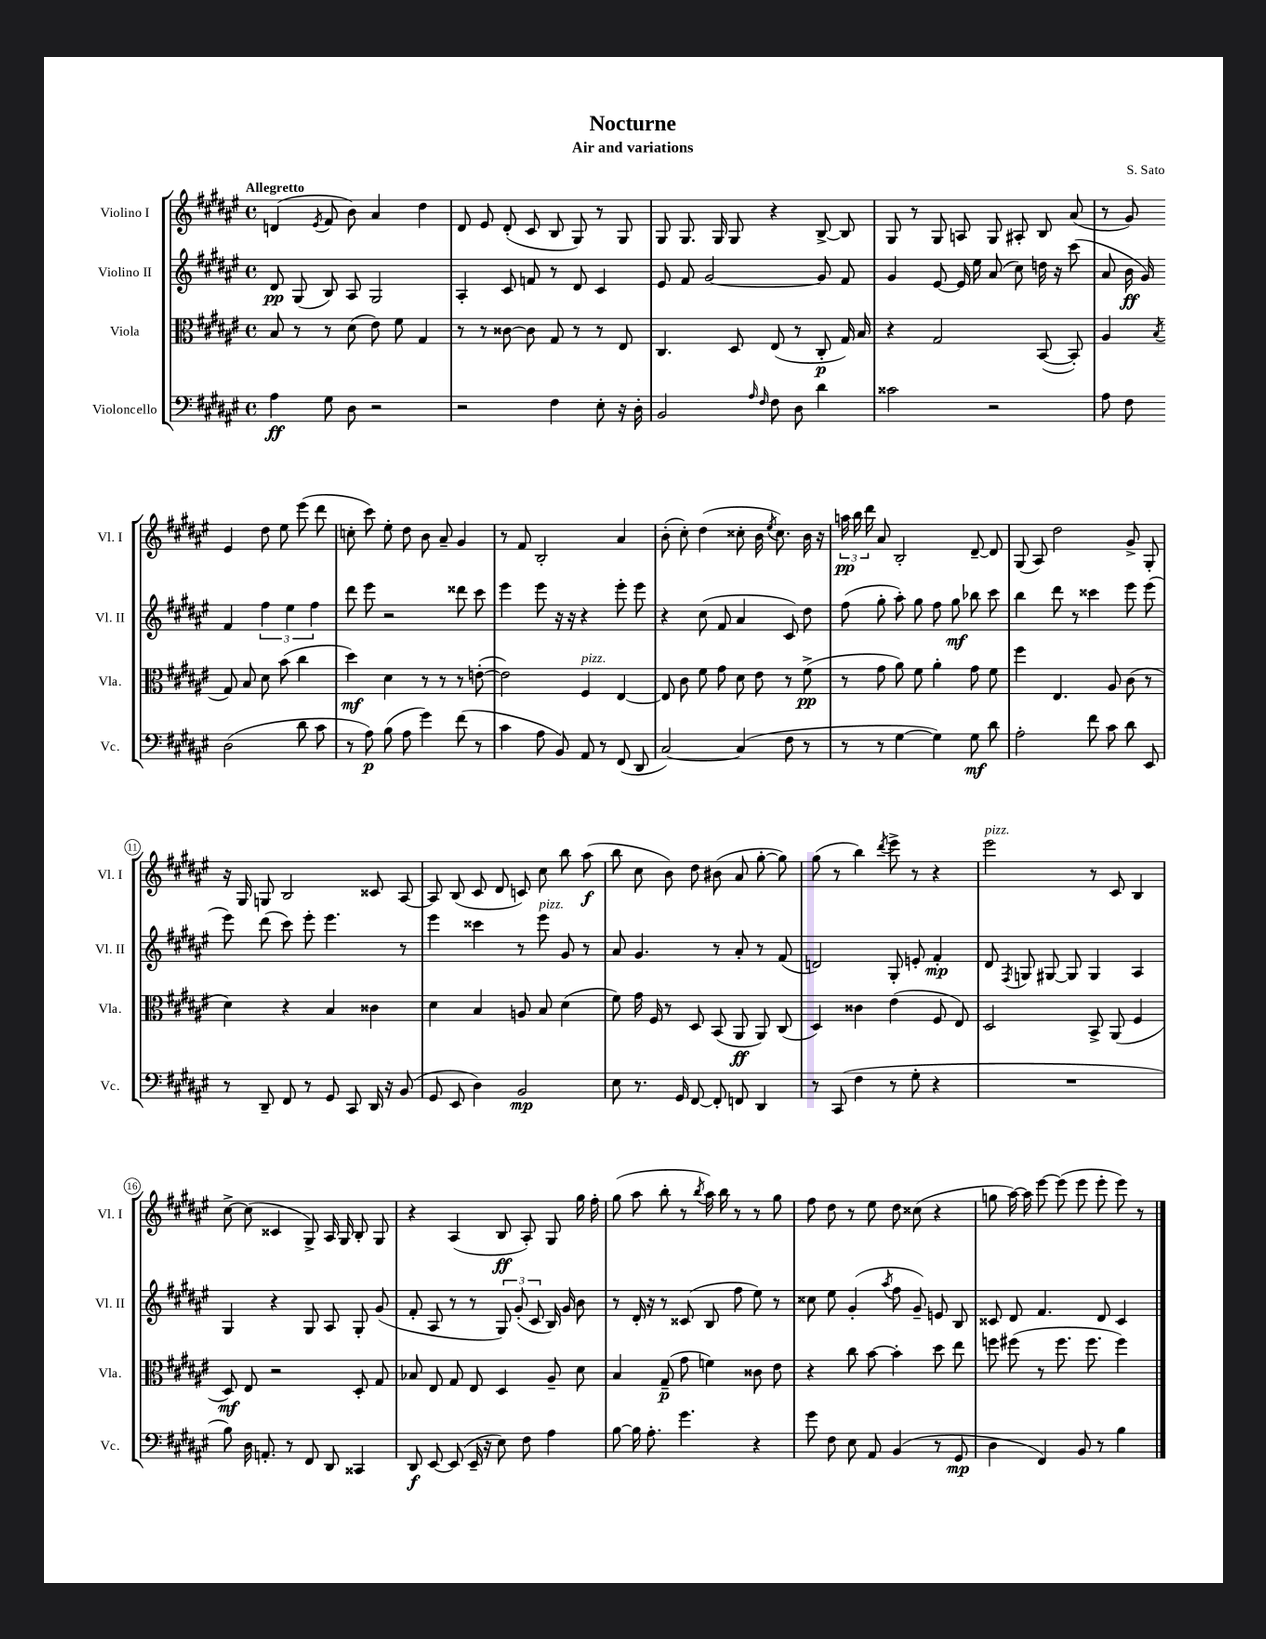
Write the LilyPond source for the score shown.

\header { title = "Nocturne" composer = "S. Sato" subtitle = "Air and variations" }
<<
\new StaffGroup <<
\new Staff = "s0" \with { instrumentName = "Violino I" shortInstrumentName = "Vl. I" } {
    \clef treble \key fis \major \defaultTimeSignature \time 4/4 \tempo "Allegretto"
    \autoBeamOff d'4( \acciaccatura { eis'8 } fis'8 b'8) ais'4 dis''4 |
    dis'8 eis'8 dis'8-.( cis'8 b8 gis8) r8 gis8 |
    gis8 gis8. gis16 gis8 r4 b8~-> b8 |
    gis8 r8 gis8 a8 gis8 ais8-. b8 ais'8( |
    r8 gis'8) eis'4 dis''8 eis''8 eis'''8( dis'''8 |
    c''8-. cis'''8) eis''8-. dis''8 b'8 ais'8-- gis'4 |
    r8 fis'8 b2-. ais'4 |
    b'8-.( cis''8-.) dis''4( cisis''8-. b'16 \acciaccatura { eis''8 } cisis''8.) b'16 r16 |
    \tuplet 3/2 { a''16\pp b''16 dis'''16 } ais'8 b2-. dis'8~-- dis'8 |
    gis8( ais8) dis''2 gis'8-> gis8-. |
    r16 gis16 g8 b2 cisis'8 ais8~ |
    ais8 b8( cis'8 dis'8 c'8) cis''8 b''8 ais''8\f( |
    b''8 cis''8 b'8) dis''8 bis'8( ais'8 gis''8~-. gis''8) |
    gis''8( r8 b''4) \acciaccatura { dis'''8 } eis'''8-> r8 r4 |
    eis'''2^\markup { \italic "pizz." } r8 cis'8 b4 |
    cis''8~-> cis''8( cisis'4 gis8->) ais16 gis16 b8-. gis8 |
    r4 ais4( b8\ff ais8-.) gis8 gis''16 fis''16-. |
    gis''8( ais''8 b''8-. r8 \acciaccatura { b''8 } ais''16) b''16 r8 r8 gis''8 |
    fis''8 dis''8 r8 eis''8 dis''8 cisis''8( r4 |
    g''8 ais''16~) ais''16 eis'''8~ eis'''8( eis'''8 eis'''8-. eis'''8) r8 \bar "|." |
}
\new Staff = "s1" \with { instrumentName = "Violino II" shortInstrumentName = "Vl. II" } {
    \clef treble \key fis \major \defaultTimeSignature \time 4/4
    \autoBeamOff dis'8\pp gis8( b8) ais8 gis2 |
    ais4-. cis'8 f'8 r8 dis'8 cis'4 |
    eis'8 fis'8 gis'2~ gis'8 fis'8 |
    gis'4 eis'8~ eis'16 eis''16 ais'8( cis''8) d''16 r16 cis'''8( |
    ais'8 b'16\ff gis'16) fis'4 \tuplet 3/2 { fis''4 eis''4 fis''4 } |
    dis'''8 eis'''8 r2 disis'''8 cis'''8 |
    eis'''4 eis'''8 r16 r16 r4 eis'''8-. eis'''8 |
    r4 cis''8( fis'8 ais'4 cis'8) dis''8 |
    fis''8( gis''8-. ais''8-.) gis''8 fis''8 gis''8\mf bes''8 cis'''8 |
    b''4 dis'''8 r8 cisis'''4 eis'''8 eis'''8( |
    eis'''8) dis'''8( cis'''8) eis'''8-. eis'''4. r8 |
    eis'''4 cisis'''4 r8 eis'''8^\markup { \italic "pizz." } gis'8 r8 |
    ais'8 gis'4. r8 ais'8-. r8 fis'8( |
    d'2) gis8-. e'8-. fis'4-.\mp |
    dis'8 \acciaccatura { fis8 } g8 gis8~ gis8 gis4 ais4 |
    gis4 r4 gis8 ais8 gis8-. gis'8( |
    fis'8-. ais8 r8 r8 \tuplet 3/2 { gis8) gis'8-.( cis'8 } b16) gis'16 b'8 |
    r8 dis'16-. r16 r8 cisis'8( b8 fis''8 eis''8) r8 |
    cisis''8 eis''8 gis'4-.( \acciaccatura { ais''8 } fis''8 gis'8--) e'8 b8 |
    cisis'8 dis'8 fis'4. dis'8 cisis'4 \bar "|." |
}
\new Staff = "s2" \with { instrumentName = "Viola" shortInstrumentName = "Vla." } {
    \clef alto \key fis \major \defaultTimeSignature \time 4/4
    \autoBeamOff b8 r8 r8 dis'8( eis'8) fis'8 gis4 |
    r8 r8 cisis'8~ cisis'8 gis8 r8 r8 eis8 |
    cis4. dis8 eis8( r8 cis8-.\p gis16) b16 |
    r4 gis2 b,8~( b,8-.) |
    ais4 \acciaccatura { b8 } gis8 b8 dis'8 b'8( cis''4 |
    dis''4\mf) dis'4 r8 r8 r8 e'8~-.( |
    e'2) fis4^\markup { \italic "pizz." } eis4~ |
    eis8 cis'8 fis'8 gis'8 dis'8 eis'8 r8 fis'8->\pp( |
    r8 gis'8 ais'8) fis'8 ais'4-. gis'8 fis'8 |
    fis''4 eis4. ais8 cis'8( r8 |
    dis'4) r4 b4 cisis'4 |
    dis'4 b4 a8 b8 dis'4( |
    fis'8) gis'16 fis16 r8 dis8 b,8( ais,8\ff ais,8) cis8( |
    dis4) cisis'4 eis'4( fis8 eis8) |
    dis2 b,8-> ais,8( fis4 |
    dis8\mf) eis8 r2 dis8-. gis8 |
    bes8 eis8 gis8 eis8 dis4 ais8-- dis'8 |
    b4 gis8--\p( gis'8 f'4) cisis'8 eis'8 |
    r4 cis''8 b'8~ b'4-. dis''8 eis''8 |
    f''8 fis''8( r8 fis''8. fis''8. fis''4) \bar "|." |
}
\new Staff = "s3" \with { instrumentName = "Violoncello" shortInstrumentName = "Vc." } {
    \clef bass \key fis \major \defaultTimeSignature \time 4/4
    \autoBeamOff ais4\ff gis8 dis8 r2 |
    r2 fis4 eis8-. r16 dis16-. |
    b,2 \grace { ais16 fis16 } fis8 dis8 dis'4 |
    cisis'2 r2 |
    ais8 fis8 dis2( dis'8 cis'8 |
    r8 ais8\p) b8( ais8 gis'4) fis'8( r8 |
    cis'4 ais8 b,8) ais,8 r8 fis,8( dis,8 |
    cis2~) cis4( fis8 r8 |
    r8 r8 gis4~ gis4) gis8\mf dis'8 |
    ais2-. fis'8 cis'8 dis'8 eis,8 |
    r8 dis,8-- fis,8 r8 gis,8 cis,8 dis,16 r16 b,8( |
    gis,8 eis,8 dis4) b,2\mp |
    eis8 r8. gis,16 fis,8~ fis,8-. f,8 dis,4 |
    r8 cis,8( fis4 r8 gis8-. r4 |
    R1 |
    b8) dis16 a,8.-. r8 fis,8 dis,8 cisis,4 |
    dis,8\f eis,8~ eis,8( eis,16-- r16 eis8) fis8 ais4 |
    b8~ b16 ais8.-. gis'4. r4 |
    gis'8 fis8 eis8 ais,8 b,4( r8 gis,8\mp |
    dis4 fis,4) b,8 r8 b4 \bar "|." |
}
>>
>>
\layout { \context { \Score \override BarNumber.stencil = #(make-stencil-circler 0.1 0.3 ly:text-interface::print) } }
